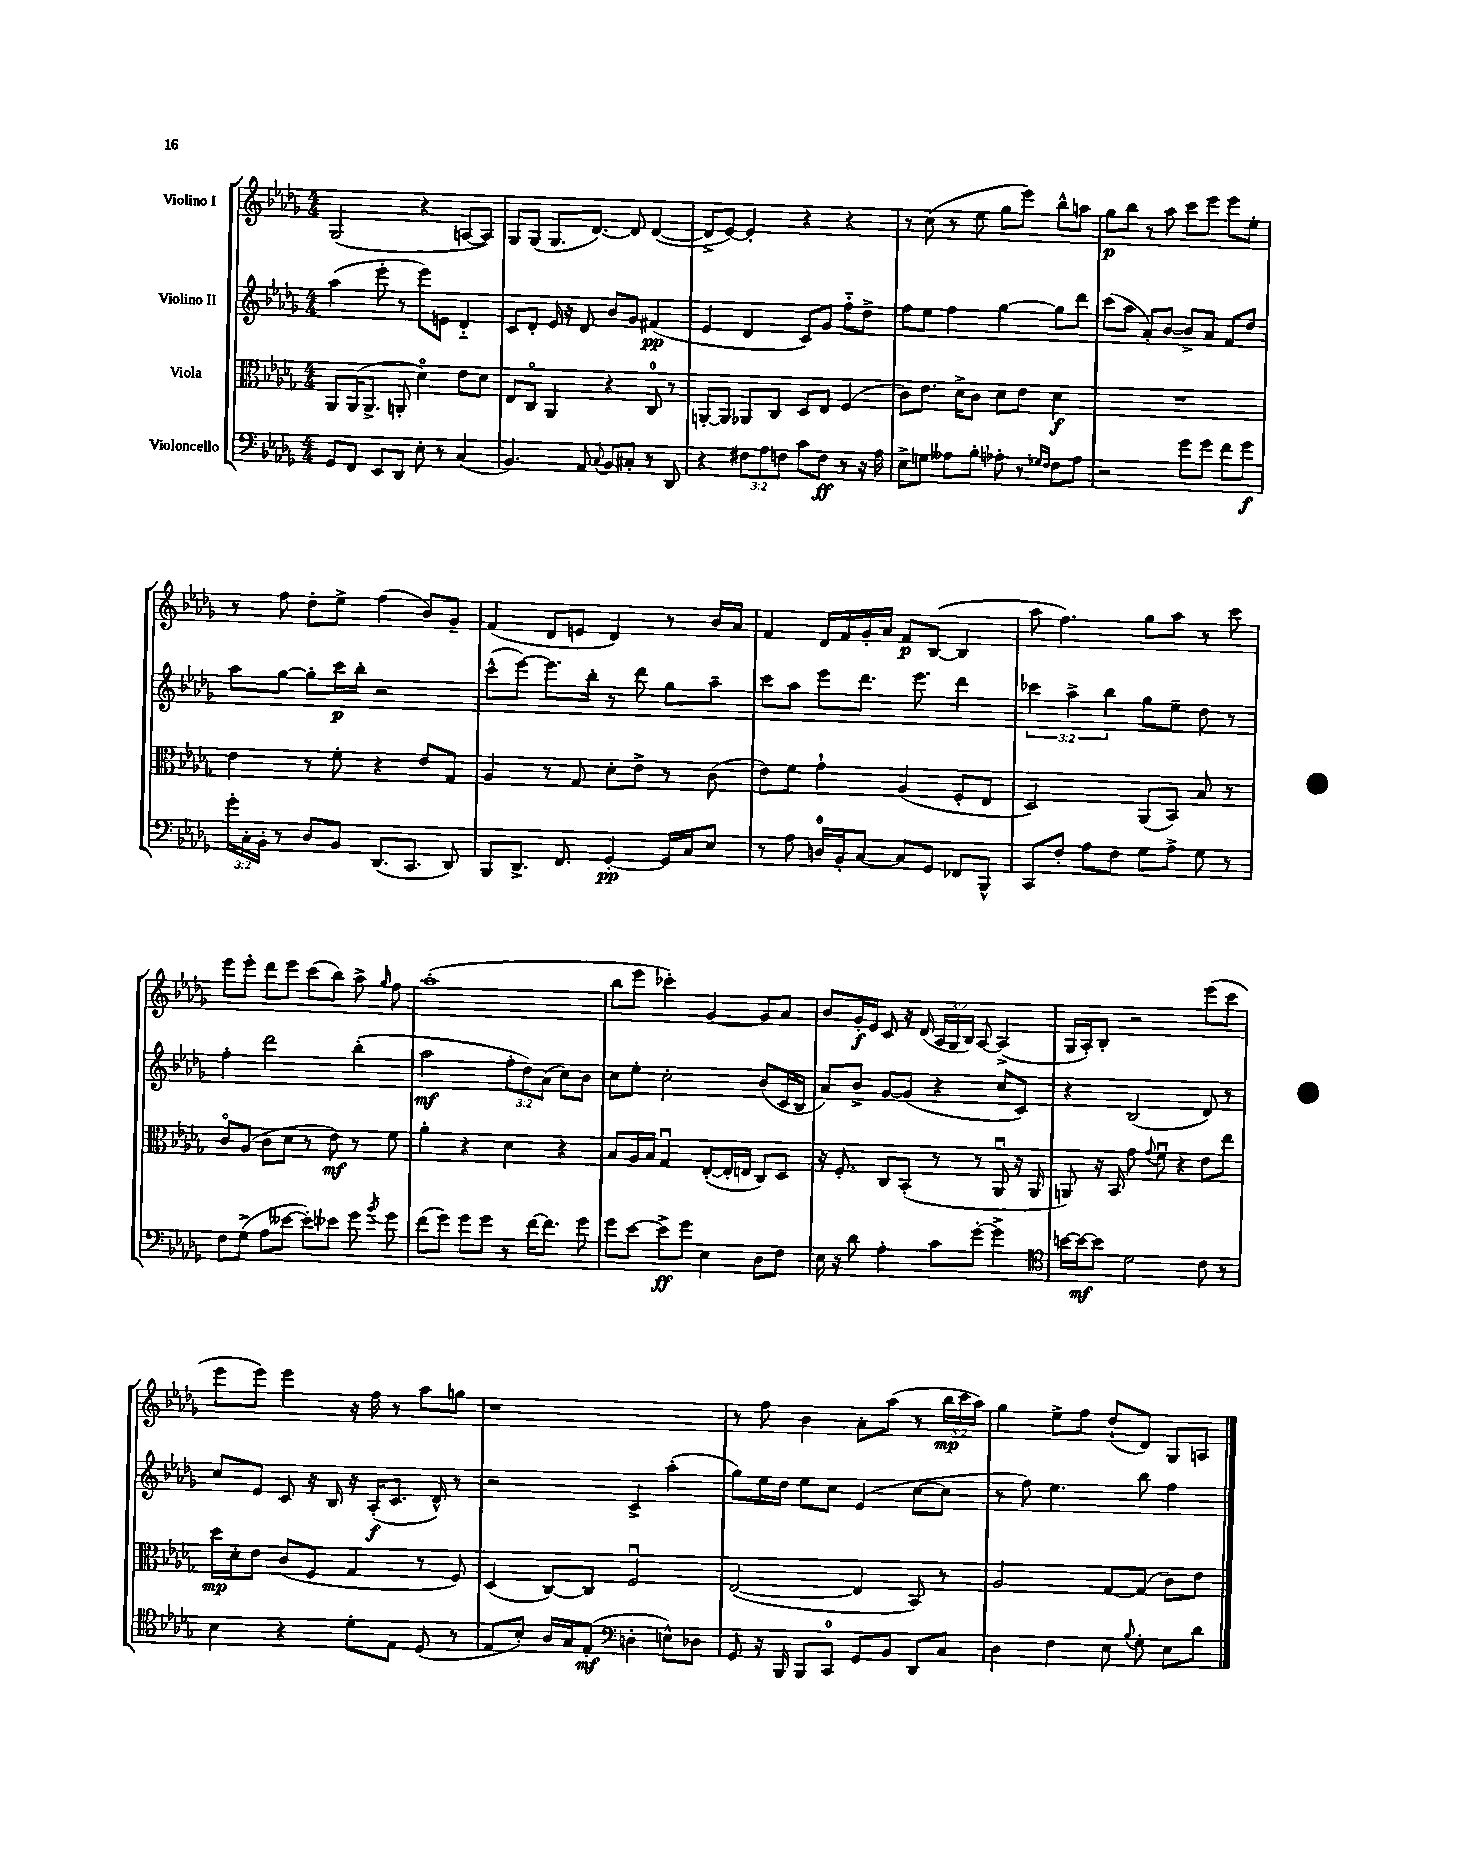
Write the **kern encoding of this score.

**kern	**dynam	**kern	**dynam	**kern	**dynam	**kern	**dynam
*part4	*part4	*part3	*part3	*part2	*part2	*part1	*part1
*staff4	*staff4	*staff3	*staff3	*staff2	*staff2	*staff1	*staff1
*I"Violoncello	*	*I"Viola	*	*I"Violino II	*	*I"Violino I	*
*clefF4	*	*clefC3	*	*clefG2	*	*clefG2	*
*k[b-e-a-d-g-]	*	*k[b-e-a-d-g-]	*	*k[b-e-a-d-g-]	*	*k[b-e-a-d-g-]	*
*M4/4	*	*M4/4	*	*M4/4	*	*M4/4	*
=14	=14	=14	=14	=14	=14	=14	=14
8GG-/L	.	8AA-/L	.	(4aa-\	.	(2G-/	.
8FF/J	.	(16AA-/K	.	.	.	.	.
.	.	8.AA-^/J	.	.	.	.	.
8EE-/L	.	.	.	8eee-'\	.	.	.
8DD-/J	.	8AAn'/	.	8r	.	.	.
8E-'\	.	4d-\)	.	8eee-\L)	.	4r	.
8r	.	.	.	8en\J	.	.	.
(4C/	.	8e-\L	.	4d-/	.	[8An/L	.
.	.	8d-\J	.	.	.	8A/J])	.
=15	=15	=15	=15	=15	=15	=15	=15
4.BB-/)	.	8E-/L	.	8c/L	.	8G-/L	.
.	.	8C/J	.	8d-'/J	.	(8G-/J	.
.	.	4AA-/	.	16e-/	.	8.G-/L	.
.	.	.	.	16r	.	.	.
8AA-/	.	.	.	8d-/	.	.	.
.	.	.	.	.	.	[8.d-/J)	.
8qqC/	.	.	.	.	.	.	.
8BB-/L	.	4r	.	8b-/L	.	.	.
8C#X'/J	.	.	.	8g-/J	.	8d-/]	.
8r	.	8C/	.	(4f#X/	pp	([4d-/	.
8DD-/	.	8r	.	.	.	.	.
=16	=16	=16	=16	=16	=16	=16	=16
4r	.	[8AAn'/L	.	4e-/	.	8d-^/L]	.
.	.	8AA/J]	.	.	.	[8e-/J)	.
12F#X\L	.	8AA-X/L	.	4d-/	.	4e-'/]	.
12A-\	.	.	.	.	.	.	.
.	.	8C/J	.	.	.	.	.
12Fn\J	.	.	.	.	.	.	.
8c\L	.	8D-/L	.	8c/L)	.	4r	.
8F\J	ff	8E-/J	.	8g-/J	.	.	.
8r	.	(4F/	.	8ff\L	.	4r	.
16r	.	.	.	8dd-^\J	.	.	.
16A-\	.	.	.	.	.	.	.
=17	=17	=17	=17	=17	=17	=17	=17
8E-^\L	.	8c\L)	.	8ff\L	.	8r	.
8Gn\J	.	8.e-\J	.	8ee-\J	.	(8cc\	.
8A--X\L	.	.	.	4ff\	.	8r	.
.	.	16d-^\KL	.	.	.	.	.
8B-'\J	.	8c\J	.	.	.	8ee-\	.
8A-X'\	.	8d-\L	.	[4gg-\	.	8gg-\L	.
8r	.	8e-\J	.	.	.	8eee-\J)	.
16qqG-X/LL	.	.	.	.	.	.	.
16qqF/JJ	.	.	.	.	.	.	.
8F\L	.	4d-\	f	8gg-\L]	.	8bb-^^\L	.
8A-\J	.	.	.	8ddd-\J	.	8aan\J	.
=18	=18	=18	=18	=18	=18	=18	=18
2r	.	1r	.	(8ccc\L	.	8gg-\L	p
.	.	.	.	8aa-\J	.	8bb-\J	.
.	.	.	.	8a-'/L)	.	8r	.
.	.	.	.	[8b-/J	.	8aa-\	.
8g-\L	.	.	.	8b-^/L]	.	8ccc\L	.
8g-\J	.	.	.	8a-/J	.	8eee-\J	.
8f\L	.	.	.	8f/L	.	8eee-\L	.
8g-\J	f	.	.	8dd-/J	.	8ee-'\J	.
!!LO:LB:g=z
=19	=19	=19	=19	=19	=19	=19	=19
24g-'\LL	.	4e-\	.	8aa-\L	.	8r	.
24C'\	.	.	.	.	.	.	.
24BB-'\JJ	.	.	.	.	.	.	.
8r	.	.	.	[8gg-\J	.	8ff\	.
8D-/L	.	8r	.	8gg-'\L]	.	8dd-'\L	.
8BB-/J	.	8f'\	.	16ccc\L	p	8ee-^\J	.
.	.	.	.	16bb-'\JJ	.	.	.
(8.DD-/L	.	4r	.	2r	.	(4ff\	.
8.CC/J	.	.	.	.	.	.	.
.	.	8e-/L	.	.	.	8b-/L)	.
8DD-/)	.	8G-/J	.	.	.	8g-~/J	.
=20	=20	=20	=20	=20	=20	=20	=20
8BBB-/L	.	4A-/	.	(8ccc^^\L	.	(4f/	.
8.DD-^/J	.	.	.	[8eee-\J)	.	.	.
.	.	8r	.	8.eee-\L]	.	8d-/L	.
8.FF/	.	.	.	.	.	.	.
.	.	8G-/	.	.	.	8en/J	.
.	.	.	.	16bb-'\Jk	.	.	.
[4GG-'/	pp	8d-'\L	.	8r	.	4d-/)	.
.	.	8e-^\J	.	8ddd-\	.	.	.
16GG-/LL]	.	8r	.	8gg-\L	.	8r	.
16C/J	.	.	.	.	.	.	.
8E-/J	.	(8c\	.	8aa-~\J	.	16b-/LL	.
.	.	.	.	.	.	16a-/JJ	.
=21	=21	=21	=21	=21	=21	=21	=21
8r	.	8e-\L)	.	8ccc\L	.	4f/	.
8A-\	.	8f\J	.	8aa-\J	.	.	.
16Dn/LL	.	4g-`\	.	8eee-\L	.	16d-/LL	.
16BB-'/J	.	.	.	.	.	16f/	.
[8C/J	.	.	.	8.ddd-\J	.	16g-'/	.
.	.	.	.	.	.	16a-/JJ	.
8C/L]	.	(4A-/	.	.	.	8f/L	p
.	.	.	.	8.eee-\	.	.	.
8GG-/J	.	.	.	.	.	([8B-/J	.
8FF-X/L	.	8F'/L	.	4ddd-\	.	4B-/]	.
8BBB-^^/J	.	8E-/J	.	.	.	.	.
=22	=22	=22	=22	=22	=22	=22	=22
8CC/L	.	2D-/)	.	6ccc-X\	.	8aa-\	.
8F'/J	.	.	.	.	.	4.ff\)	.
.	.	.	.	6aa-^\	.	.	.
8A-\L	.	.	.	.	.	.	.
.	.	.	.	6bb-\	.	.	.
8F\J	.	.	.	.	.	.	.
8G-\L	.	(8AA-/L	.	8gg-\L	.	8gg-\L	.
8A-^\J	.	8BB-/J)	.	8ee-~\J	.	8aa-\J	.
8G-\	.	8B-/	.	8dd-\	.	8r	.
8r	.	8r	.	8r	.	8ccc\	.
!!LO:LB:g=z
=23	=23	=23	=23	=23	=23	=23	=23
8F\L	.	8c/L	.	4ff'\	.	8eee-\L	.
(8G-^\J	.	(8A-/J	.	.	.	8eee-'\J	.
8A-\L	.	8c\L	.	2ddd-\	.	8ddd-\L	.
[8e--X\J	.	8d-\J	.	.	.	8eee-\J	.
8e--'\L])	.	8r	.	.	.	(8ccc\L	.
8e-X\J	.	8e-\)	mf	.	.	8bb-\J)	.
8g-\	.	8r	.	(4bb-'\	.	8aa-^\	.
8qb-/	.	.	.	.	.	16qqgg-/	.
8g-\	.	8f\	.	.	.	8ff\	.
=24	=24	=24	=24	=24	=24	=24	=24
(8f\L	.	4a-'\	.	2aa-\	mf	(1aa-'	.
8g-\J)	.	.	.	.	.	.	.
8g-\L	.	4r	.	.	.	.	.
8g-\J	.	.	.	.	.	.	.
8r	.	4d-\	.	12ff'\L	.	.	.
.	.	.	.	12dd-\)	.	.	.
[16f\KL	.	.	.	.	.	.	.
.	.	.	.	(12a-\J	.	.	.
8.f\J]	.	.	.	.	.	.	.
.	.	4r	.	8cc\L)	.	.	.
8g-\	.	.	.	8b-\J	.	.	.
=25	=25	=25	=25	=25	=25	=25	=25
8g-\L	.	8B-/L	.	8cc\L	.	8bb-\L	.
[8e-\J	.	16A-/L	.	8ee-'\J	.	8eee-\J	.
.	.	16B-/JJ	.	.	.	.	.
8e-^\L]	ff	4G-u/	.	2cc'\	.	4ccc-X'\)	.
8g-\J	.	.	.	.	.	.	.
4E-\	.	([8E-'/L	.	.	.	[4g-/	.
.	.	16E-'/L]	.	.	.	.	.
.	.	16En/JJ	.	.	.	.	.
8D-\L	.	8C/L)	.	(8b-/L	.	8g-/L]	.
8F\J	.	8D-/J	.	16c/L	.	8a-/J	.
.	.	.	.	16B-/JJ	.	.	.
=26	=26	=26	=26	=26	=26	=26	=26
16E-\	.	16r	.	8a-/L)	.	8b-/L	.
16r	.	8.F'/	.	.	.	.	.
8d-\	.	.	.	8b-^/J	.	16g-'/L	f
.	.	.	.	.	.	16e-/JJ	.
4A-'\	.	8C/L	.	[8g-/L	.	8c/	.
.	.	(8BB-'/J	.	(8g-/J]	.	16r	.
.	.	.	.	.	.	(16d-/	.
8c\L	.	8r	.	4r	.	24A-/LL	.
.	.	.	.	.	.	24G-/	.
.	.	.	.	.	.	24B-/JJ)	.
[8g-'\J	.	8r	.	.	.	[8A-/	.
4g-^\]	.	8AA-u/	.	8cc/L	.	(4A-^/]	.
.	.	16r	.	8c/J)	.	.	.
.	.	16AA-/	.	.	.	.	.
=27	=27	=27	=27	=27	=27	=27	=27
*clefC4	*	*	*	*	*	*	*
[16bn\LL	.	8AAn/)	.	4r	.	16G-/LL	.
16b\J_	mf	.	.	.	.	16A-'/J)	.
8b\J]	.	16r	.	.	.	8B-'/J	.
.	.	16BB-/	.	.	.	.	.
2d-\	.	8g-\	.	(2B-/	.	2r	.
.	.	8qqg-/	.	.	.	.	.
.	.	8fu\	.	.	.	.	.
.	.	4r	.	.	.	.	.
8c\	.	8e-\L	.	8d-/)	.	(8eee-\L	.
8r	.	8ee-\J	.	8r	.	8ccc\J	.
!!LO:LB:g=z
=28	=28	=28	=28	=28	=28	=28	=28
4B-\	.	16dd-\LL	mp	8cc/L	.	8eee-\L	.
.	.	16d-'\J	.	.	.	.	.
.	.	8e-\J	.	8e-/J	.	8eee-\J)	.
4r	.	(8c/L	.	8c/	.	4eee-\	.
.	.	8F/J	.	16r	.	.	.
.	.	.	.	16B-/	.	.	.
8d-'\L	.	4G-/	.	16r	.	16r	.
.	.	.	.	(16A-'/KL	f	16ff\	.
8E-\J	.	.	.	8.c/J	.	8r	.
(8D-/	.	8r	.	.	.	8aa-\L	.
.	.	.	.	16d-^^/)	.	.	.
8r	.	8F/)	.	8r	.	8ggn\J	.
=29	=29	=29	=29	=29	=29	=29	=29
8E-/L	.	(4D-/	.	2r	.	1r	.
8B-'/J)	.	.	.	.	.	.	.
16A-/LL	.	[8C/L)	.	.	.	.	.
16G-/J	.	.	.	.	.	.	.
(8E-'/J	mf	8C/J]	.	.	.	.	.
*clefF4	*	*	*	*	*	*	*
4Dn'\	.	2Fu/	.	4c^/	.	.	.
8En^^\L)	.	.	.	(4aa-'\	.	.	.
8D-X\J	.	.	.	.	.	.	.
=30	=30	=30	=30	=30	=30	=30	=30
8GG-/	.	([2E-/	.	8gg-\L)	.	8r	.
16r	.	.	.	16ee-\L	.	8ff\	.
16BBB-/	.	.	.	16dd-\JJ	.	.	.
8BBB-/L	.	.	.	8ee-\L	.	4b-\	.
8CC/J	.	.	.	8cc\J	.	.	.
8GG-/L	.	4E-/]	.	(4e-/	.	8a-'\L	.
8BB-/J	.	.	.	.	.	(8aa-\J	.
8DD-/L	.	8BB-/)	.	[8cc\L	.	8r	.
8C/J	.	8r	.	8cc\J]	.	24bb-\LL	mp
.	.	.	.	.	.	24ccc\	.
.	.	.	.	.	.	24aa-\JJ)	.
=31	=31	=31	=31	=31	=31	=31	=31
4D-\	.	2A-/	.	8r	.	4gg-\	.
.	.	.	.	8ff\)	.	.	.
4F\	.	.	.	4.ee-\	.	8ee-^\L	.
.	.	.	.	.	.	8ff\J	.
8E-\	.	[8G-/L	.	.	.	(8dd-`/L	.
8qqB-/	.	.	.	.	.	.	.
8G-'\	.	(8G-/J]	.	8bb-\	.	8d-/J)	.
8E-\L	.	8c\L)	.	4ff\	.	8G-/L	.
8d-\J	.	8e-\J	.	.	.	8An/J	.
==	==	==	==	==	==	==	==
*-	*-	*-	*-	*-	*-	*-	*-
